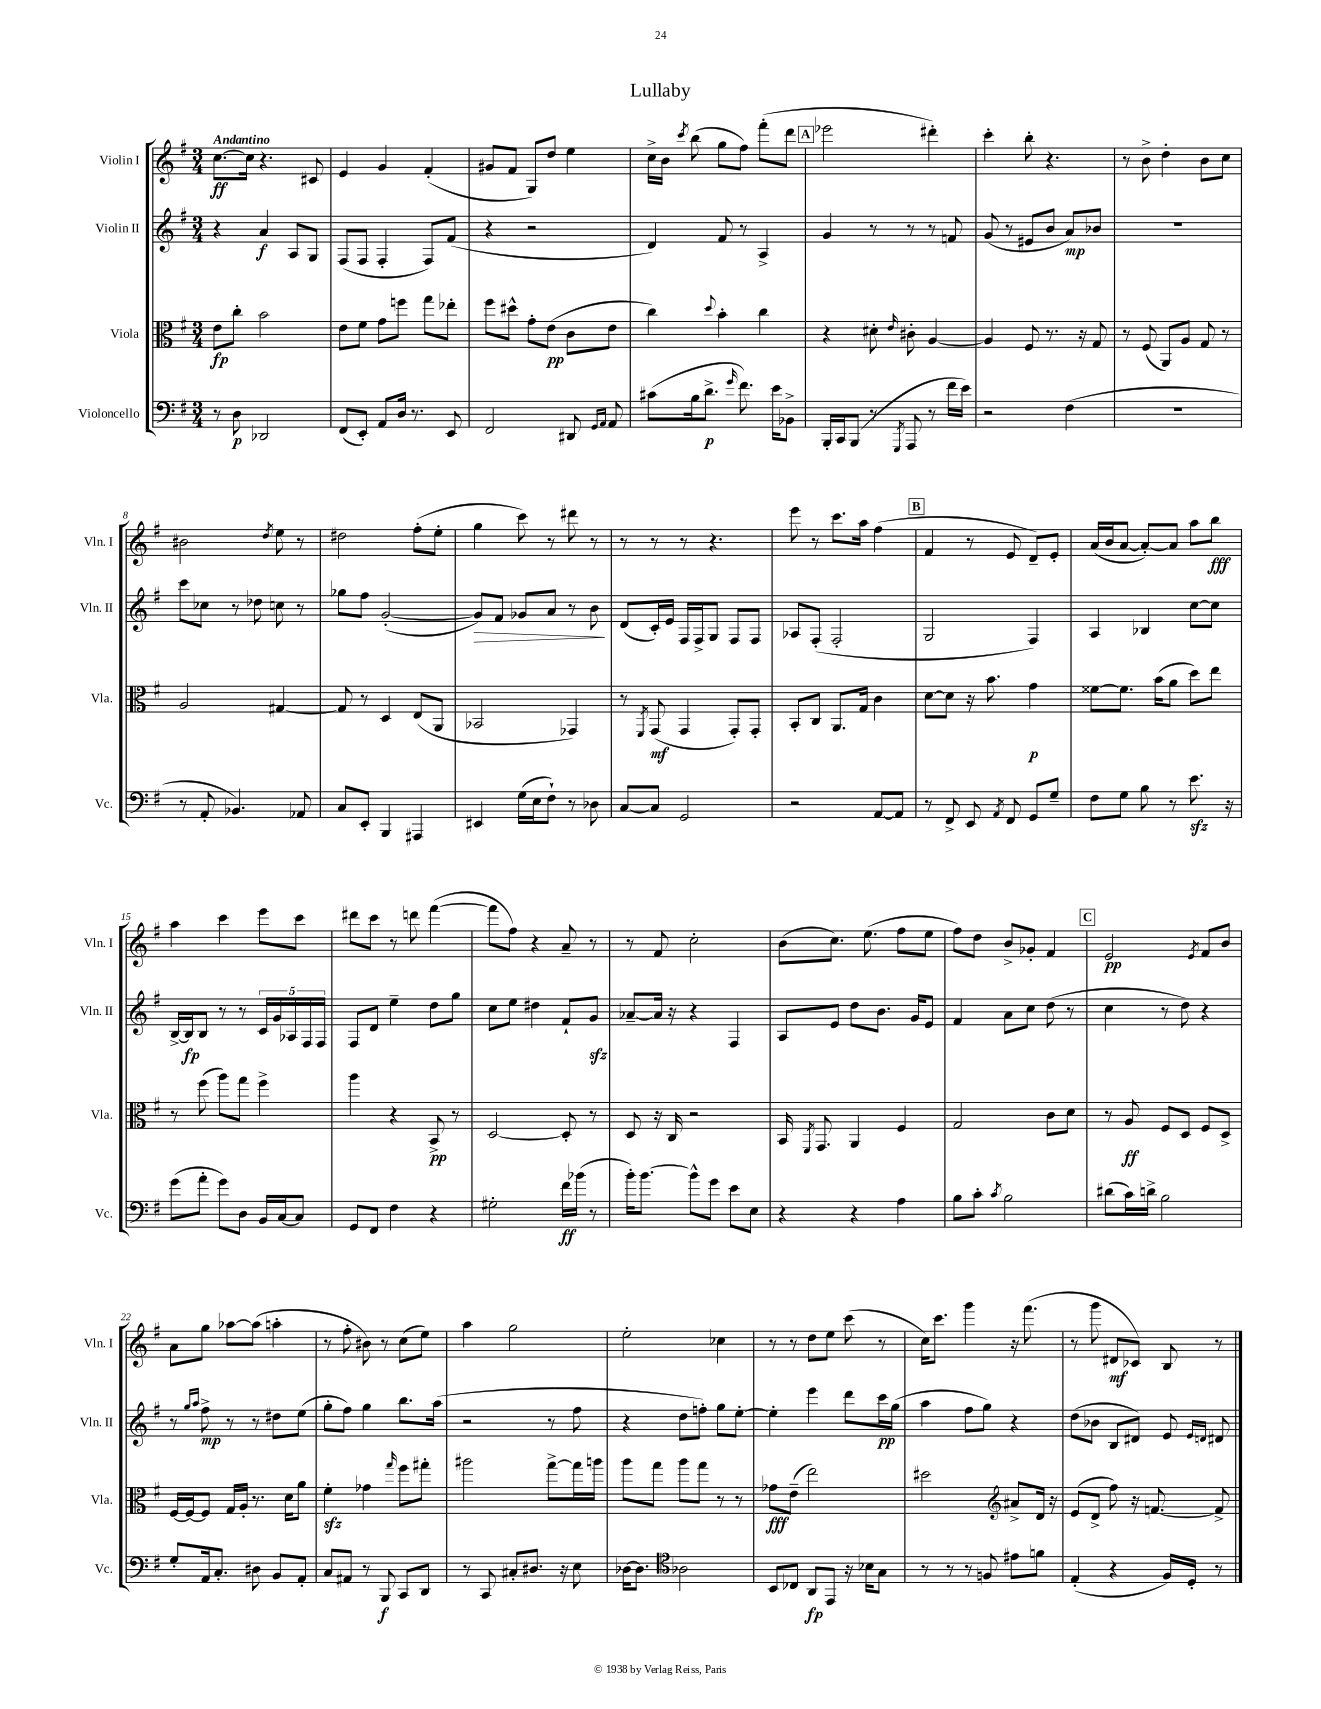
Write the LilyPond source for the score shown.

\header { title = "Lullaby" }
<<
\new StaffGroup <<
\new Staff = "s0" \with { instrumentName = "Violin I" shortInstrumentName = "Vln. I" } {
    \clef treble \key g \major \numericTimeSignature \time 3/4 \tempo "Andantino"
    \autoBeamOff c''8.[~\ff c''16] r4. cis'8 |
    e'4 g'4 fis'4-.( |
    gis'8[ fis'8] g8[) d''8] e''4 |
    c''16[-> b'16] \acciaccatura { c'''8 } b''8( g''8[ fis''8]) fis'''8[-.( d'''8] |
    \mark \markup { \box "A" } ees'''2 dis'''4-.) |
    c'''4-. b''8-. r4. |
    r8 b'8-> d''4-. b'8[ c''8] |
    bis'2 \acciaccatura { d''8 } e''8 r8 |
    dis''2 fis''8[-.( e''8]-. |
    g''4 c'''8) r8 dis'''8 r8 |
    r8 r8 r8 r4. |
    e'''8 r8 c'''8.[ a''16] fis''4( |
    \mark \markup { \box "B" } fis'4 r8 e'8 d'8[--) e'8]-. |
    a'16[( b'16 a'8]~ a'8[~-.) a'8] a''8[ b''8]\fff |
    a''4 c'''4 e'''8[ c'''8] |
    dis'''8[ c'''8] r8 d'''8 fis'''4~( |
    fis'''8[ fis''8]) r4 a'8-- r8 |
    r8 fis'8 c''2-. |
    b'8[( c''8.]) e''8.( fis''8[ e''8] |
    fis''8[) d''8] b'8[-> ges'8]-. fis'4 |
    \mark \markup { \box "C" } e'2\pp \acciaccatura { e'8 } fis'8[ b'8] |
    a'8[ g''8] aes''8[~ aes''8]( a''4-. |
    r8 fis''8-. bis'8) r8 c''8[( e''8]) |
    a''4 g''2 |
    e''2-. ces''4 |
    r8 r8 d''8[ e''8] c'''8( r8 |
    c''16[) c'''8.] g'''4 r16 fis'''8.( |
    r8 g'''8 dis'8[\mf ces'8]) b8 r8 \bar "|." |
}
\new Staff = "s1" \with { instrumentName = "Violin II" shortInstrumentName = "Vln. II" } {
    \clef treble \key g \major \numericTimeSignature \time 3/4
    \autoBeamOff r4 a'4\f a8[ g8] |
    fis8[( fis8] fis4-. fis8[) fis'8]( |
    r4 r2 |
    d'4) fis'8 r8 a4-> |
    \mark \markup { \box "A" } g'4 r8 r8 r8 f'8 |
    g'8( r8 eis'8[ b'8] a'8[\mp) bes'8] |
    R2. |
    c'''8[ ces''8] r8 des''8 c''8 r8 |
    ges''8[ fis''8] g'2~-.( |
    g'8[\>) fis'8] ges'8[ a'8] r8 b'8\! |
    d'8[( c'16-.) e'16] fis16[ fis16-> g8] fis8[ fis8] |
    aes8[ fis8]-.( fis2-. |
    \mark \markup { \box "B" } g2 fis4) |
    a4 bes4 c''8[~ c''8] |
    b16[~-> b16\fp b8] r8 r8 \tuplet 5/4 { c'16[ g'16 aes16 fis16 fis16] } |
    fis8[ d'8] e''4-- d''8[ g''8] |
    c''8[ e''8] dis''4 fis'8[-! g'8]\sfz |
    aes'8[~-- aes'16] r16 r4 fis4 |
    a8[ e'8] d''8[ b'8.] g'16[ e'8] |
    fis'4 a'8[ c''8] d''8( r8 |
    \mark \markup { \box "C" } c''4 r8 d''8) r4 |
    r8 \grace { g''16[ a''16] } fis''8->\mp r8 r8 dis''8[ e''8]( |
    g''8[-. fis''8]) g''4 b''8.[ a''16]( |
    r2 r8 fis''8 |
    r4 d''8[ f''8]-.) g''8[ e''8]~-. |
    e''4-. e'''4 d'''8[ c'''16\pp g''16]( |
    a''4 fis''8[ g''8]) r4 |
    d''8[( bes'8] b8[ dis'8]) e'8 \grace { e'16[ d'16] } dis'8 \bar "|." |
}
\new Staff = "s2" \with { instrumentName = "Viola" shortInstrumentName = "Vla." } {
    \clef alto \key g \major \numericTimeSignature \time 3/4
    \autoBeamOff e'8[\fp c''8]-. b'2 |
    e'8[ fis'8] g'8[ f''8] g''8[ ees''8]-. |
    fis''8[ dis''8]-^ g'8[-. e'8]\pp( c'8[ e'8] |
    c''4) \appoggiatura { d''8 } b'4-. c''4 |
    \mark \markup { \box "A" } r4 dis'8-. \grace { e'16 } cis'8-. a4~ |
    a4 fis8 r8. r16 g8 |
    r8 fis8( a,8[) a8] g8 r8 |
    a2 gis4~ |
    gis8 r8 d4 e8[( a,8] |
    bes,2 ges,4) |
    r8 \acciaccatura { fis,8 } g,8\mf( g,4 g,8[-.) g,8]-. |
    b,8[-. c8] a,8.[ g16] c'4 |
    \mark \markup { \box "B" } d'8[~ d'8] r16 b'8. g'4\p |
    fisis'8[~ fisis'8.] b'16[( a'8] d''8[) e''8] |
    r8 fis''8( a''8[) g''8] fis''4-> |
    a''4 r4 b,8->\pp r8 |
    d2~ d8-. r8 |
    d8 r16 c16 r2 |
    b,16 \acciaccatura { fis,8 } g,8. a,4 fis4 |
    g2 c'8[ d'8] |
    \mark \markup { \box "C" } r8 a8\ff fis8[ d8] fis8[ d8]-> |
    fis16[~ fis16~ fis8] g16[ a16]-. r8. d'16[ a'8] |
    fis'4-.\sfz ges'4 \grace { g''16 } fis''8[ gis''8]-. |
    ais''2 g''8[~-> g''16 a''16] |
    a''8[ g''8] a''8[ g''8] r8 r8 |
    ges'8[\fff e'8]--( e''2) |
    dis''2 \clef treble ais'8[-> d'16] r16 |
    e'8[( d'8]-> fis''8) r16 f'8.~ f'8-> \bar "|." |
}
\new Staff = "s3" \with { instrumentName = "Violoncello" shortInstrumentName = "Vc." } {
    \clef bass \key g \major \numericTimeSignature \time 3/4
    \autoBeamOff r8 d8\p des,2 |
    fis,8[( e,8]-.) a,8[ d16] r8. e,8 |
    fis,2 dis,8 \grace { g,16[ a,16] } a,8 |
    cis'8[( b16 d'8.]->\p \grace { g'16 } fis'8.) e'16[ bes,8]-> |
    \mark \markup { \box "A" } b,,16[-. c,16 b,,8]( r8 \acciaccatura { g,,8 } a,,8 r8 fis'16[ e'16]) |
    r2 fis4( |
    R2. |
    r8 a,8-. bes,4.) aes,8 |
    c8[ e,8]-. b,,4 ais,,4 |
    eis,4 g16[( e16 fis8]-!) r8 des8 |
    c8[~ c8] g,2 |
    r2 a,8[~ a,8] |
    \mark \markup { \box "B" } r8 fis,8-> e,8 \acciaccatura { a,8 } fis,8 g,8[ g8]-- |
    fis8[ g8] b8 r8 e'8.\sfz r16 |
    g'8[( a'8]-. g'8[) d8] b,16[ c16~ c8] |
    g,8[ fis,8] fis4 r4 |
    gis2-. fis'16[\ff bes'16]( r8 |
    b'16[-.) b'8.]~ b'8[-^ g'8] e'8[ e8] |
    r4 r4 a4 |
    b8[ c'8]-. \acciaccatura { c'8 } b2 |
    \mark \markup { \box "C" } dis'8[( c'16) d'16]-> b2 |
    g8[-. a,16 c8.]-. dis8 b,8[ a,8]-. |
    c8[ ais,8] r8 b,,8\f c,8[ d,8] |
    r8 c,8 cis8[-. dis8.] r16 e8 |
    des16[~ des8.] \clef tenor aes2 |
    b,8[ ces8] a,8[\fp e,8] r16 bes16[ g8] |
    r8 r8 r8 f8 eis'8[ f'8] |
    e4-.( r4 fis16[) d16]-. r8 \bar "|." |
}
>>
>>
